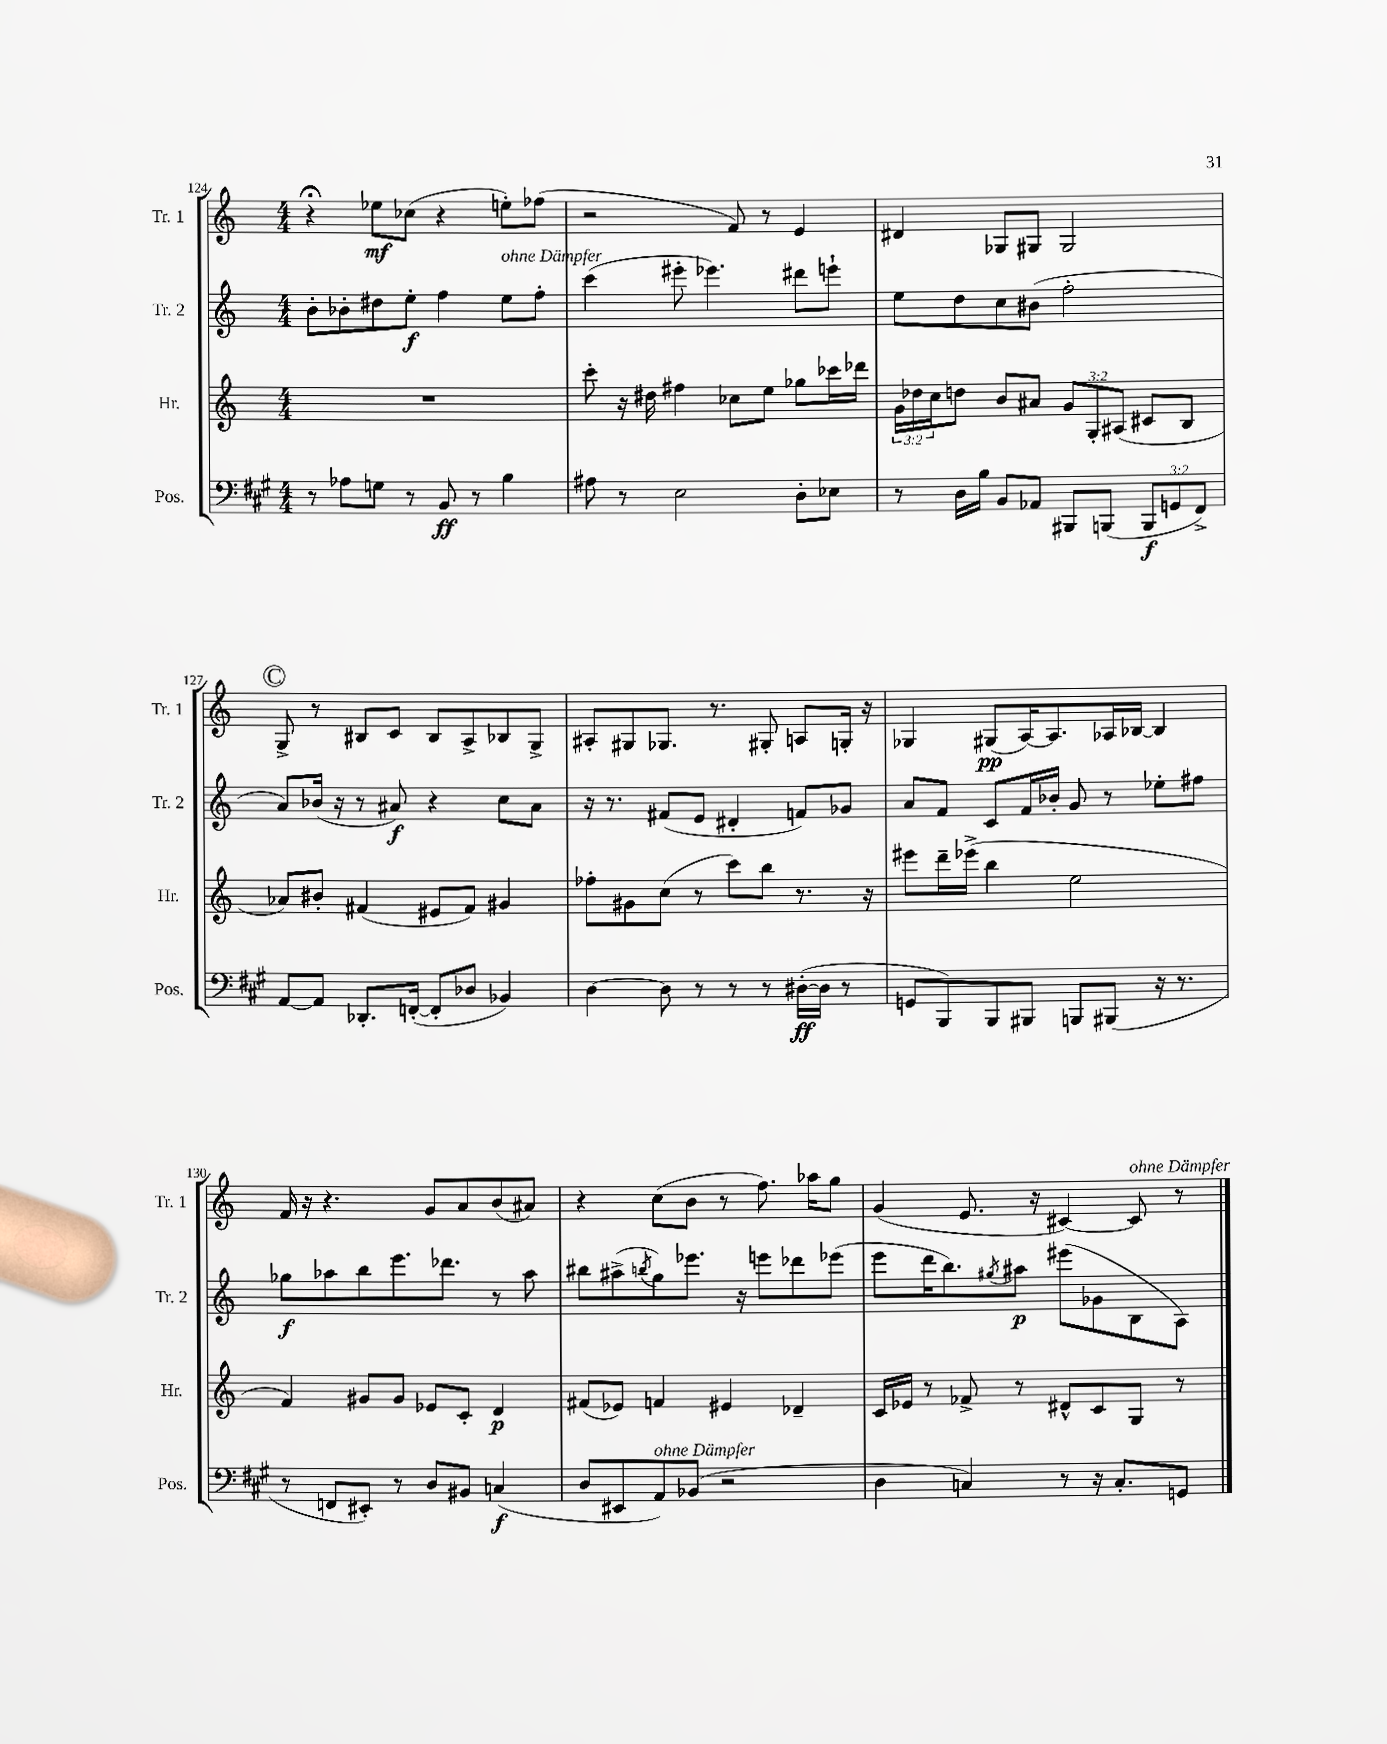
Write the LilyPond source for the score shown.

<<
\new StaffGroup <<
\new Staff = "s0" \with { instrumentName = "Tr. 1" shortInstrumentName = "Tr. 1" } {
    \clef treble \key c \major \numericTimeSignature \time 4/4
    r4\fermata ees''8\mf ces''8( r4 e''8-.) fes''8( |
    r2 f'8) r8 e'4 |
    dis'4 ges8 gis8 gis2 |
    \mark \markup { \circle "C" } g8-> r8 bis8 c'8 bis8 a8-> bes8 g8-> |
    ais8-. gis8 ges8. r8. gis8-. a8 g16-. r16 |
    ges4 gis8\pp( a16~) a8. aes16 bes16~ bes4 |
    f'16 r16 r4. g'8 a'8 b'8( ais'8) |
    r4 c''8( b'8 r8 f''8.) aes''16 g''8 |
    g'4( e'8. r16 cis'4~) cis'8^\markup { \italic "ohne Dämpfer" } r8 \bar "|." |
}
\new Staff = "s1" \with { instrumentName = "Tr. 2" shortInstrumentName = "Tr. 2" } {
    \clef treble \key c \major \numericTimeSignature \time 4/4
    b'8-. bes'8-. dis''8 e''8-.\f f''4 e''8^\markup { \italic "ohne Dämpfer" } f''8-. |
    c'''4( eis'''8-. ees'''4.) dis'''8 e'''8-! |
    e''8 d''8 c''8 bis'8( f''2-. |
    \mark \markup { \circle "C" } a'8) bes'16( r16 r8 ais'8\f) r4 c''8 ais'8 |
    r16 r8. fis'8( e'8 dis'4-. f'8) ges'8 |
    a'8 f'8 c'8 f'16 bes'16-. g'8 r8 ees''8-. fis''8 |
    ges''8\f aes''8 b''8 e'''8. des'''8. r8 aes''8 |
    bis''8 ais''8->( \acciaccatura { b''8 } g''8) ees'''8. r16 e'''8 des'''8 ees'''8( |
    e'''8 d'''16 b''8.) \acciaccatura { gis''8 } ais''8\p eis'''8( ges'8 b8 a8) \bar "|." |
}
\new Staff = "s2" \with { instrumentName = "Hr." shortInstrumentName = "Hr." } {
    \clef treble \key c \major \numericTimeSignature \time 4/4 \override Staff.TupletNumber.text = #tuplet-number::calc-fraction-text
    R1 |
    c'''8-. r16 dis''16 fis''4 ces''8 e''8 ges''8 ces'''16 des'''16 |
    \tuplet 3/2 { g'16 des''16 c''16 } d''8 b'8 ais'8 \tuplet 3/2 { g'8 g8-. ais8( } cis'8 b8 |
    \mark \markup { \circle "C" } aes'8) bis'8-. fis'4( eis'8 fis'8) gis'4 |
    fes''8-. gis'8 c''8( r8 c'''8) b''8 r8. r16 |
    eis'''8 d'''16-- ees'''16->( b''4 e''2 |
    f'4) gis'8 gis'8 ees'8 c'8-. d'4\p |
    fis'8( ees'8) f'4 eis'4 des'4-- |
    c'16 ees'16 r8 fes'8-> r8 dis'8-^ c'8 g8 r8 \bar "|." |
}
\new Staff = "s3" \with { instrumentName = "Pos." shortInstrumentName = "Pos." } {
    \clef bass \key a \major \numericTimeSignature \time 4/4 \override Staff.TupletNumber.text = #tuplet-number::calc-fraction-text
    r8 aes8 g8 r8 b,8\ff r8 b4 |
    ais8 r8 e2 d8-. ees8 |
    r8 d16 b16 b,8 aes,8 bis,,8 b,,8( \tuplet 3/2 { b,,8\f g,8 fis,8->) } |
    \mark \markup { \circle "C" } a,8~ a,8 des,8.-. f,16~-.( f,8-. des8 bes,4) |
    d4~ d8 r8 r8 r8 dis16~-.\ff( dis16 r8 |
    g,8 b,,8) b,,8 bis,,8 b,,8 bis,,8( r16 r8. |
    r8 f,8 eis,8-.) r8 d8 bis,8 c4\f( |
    d8 eis,8 a,8^\markup { \italic "ohne Dämpfer" }) bes,8( r2 |
    d4 c4) r8 r16 c8.-. g,8 \bar "|." |
}
>>
>>
\layout { \context { \Score currentBarNumber = #124 } }
